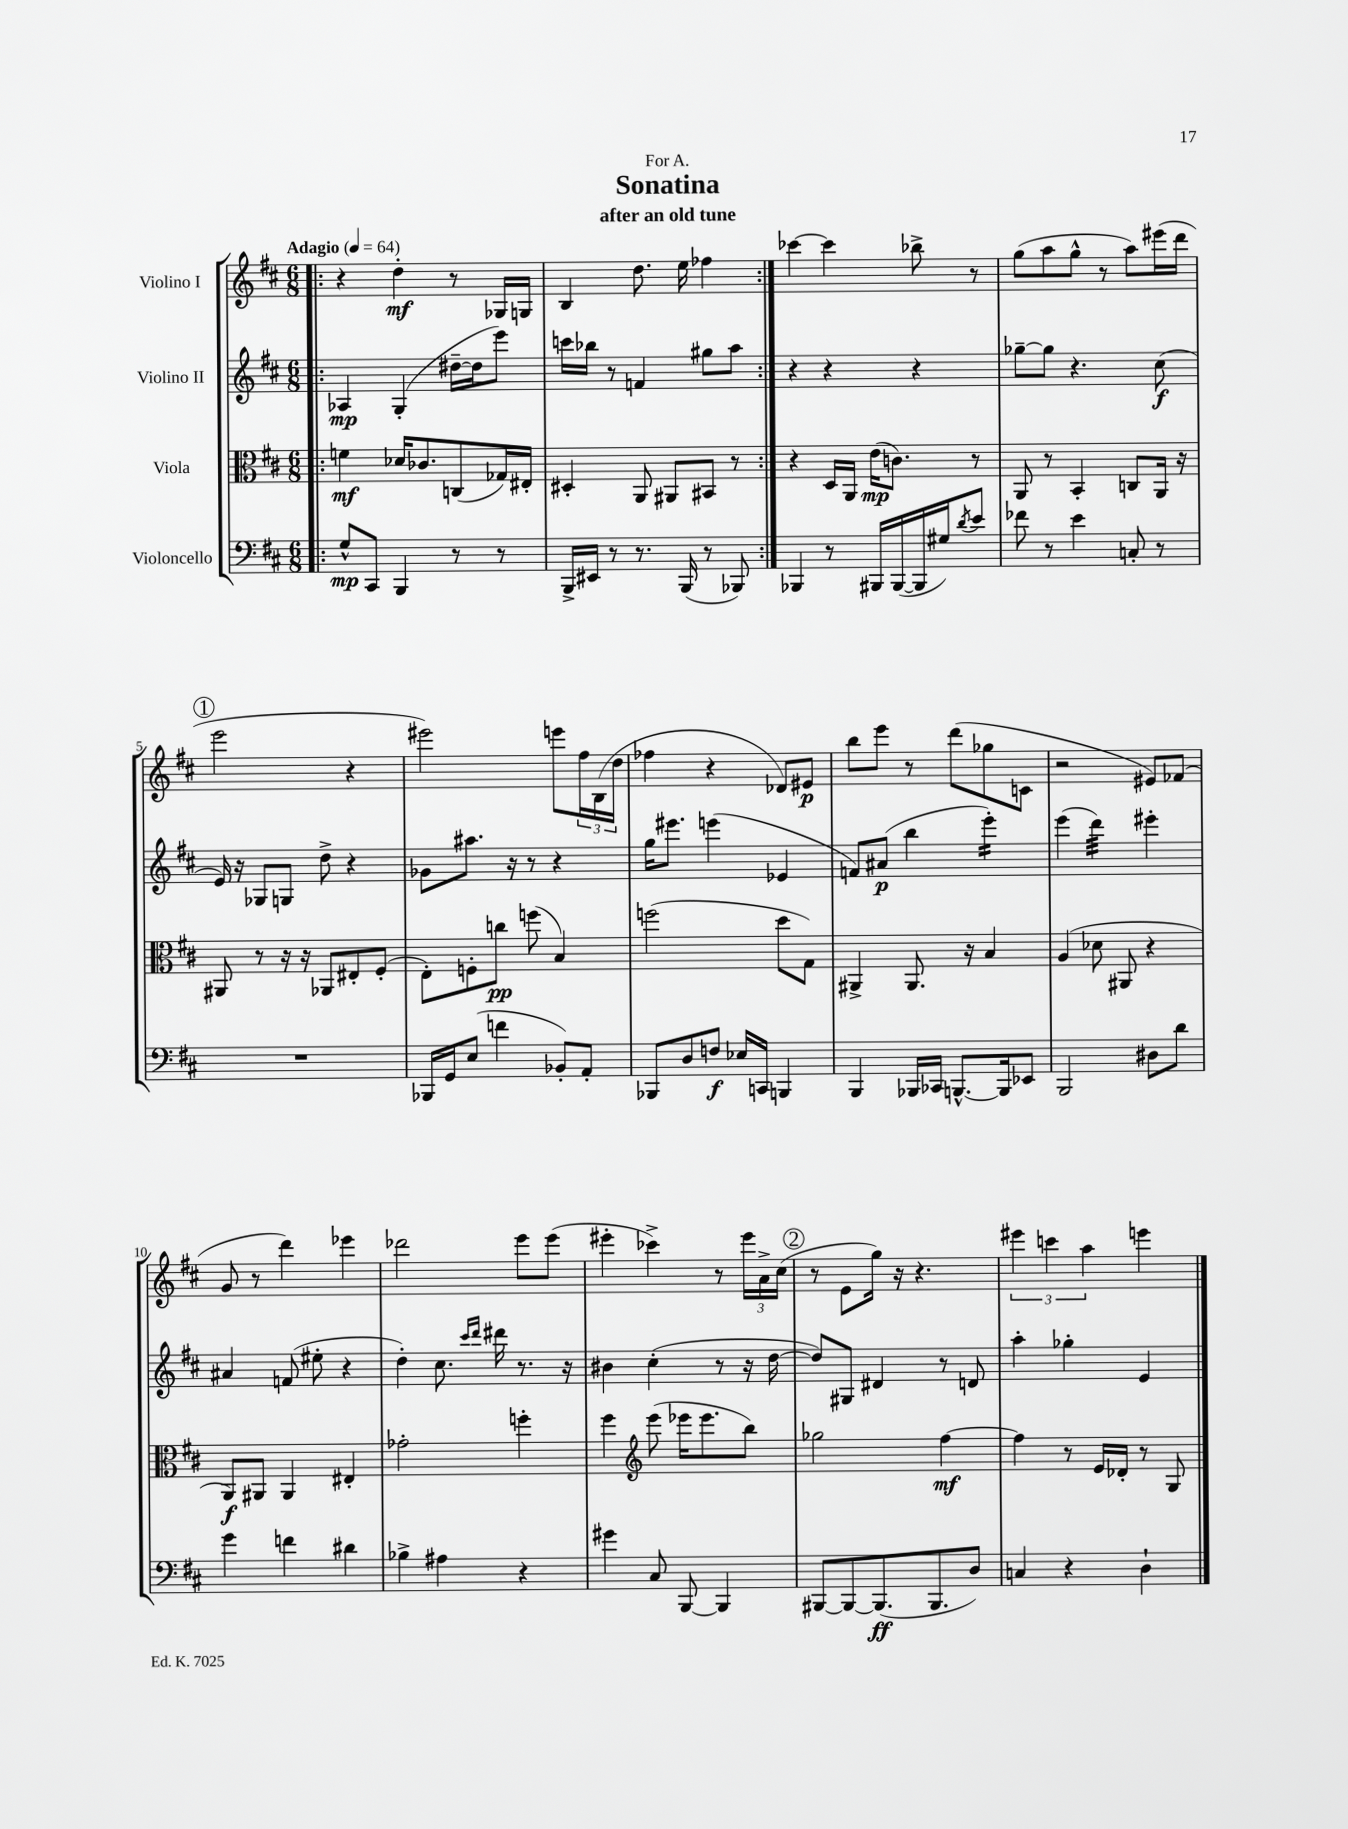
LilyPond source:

\header { title = "Sonatina" subtitle = "after an old tune" dedication = "For A." }
<<
\new StaffGroup <<
\new Staff = "s0" \with { instrumentName = "Violino I" } {
    \clef treble \key d \major \numericTimeSignature \time 6/8 \tempo "Adagio" 4 = 64
    \repeat volta 2 { \bar ".|:" r4 d''4-.\mf r8 ges16 g16 |
    b4 d''8. e''16 fes''4 | }
    ces'''4~ ces'''4 bes''8-> r8 |
    g''8( a''8 g''8-^ r8 a''8) eis'''16( d'''16 |
    \mark \markup { \circle "1" } e'''2 r4 |
    eis'''2) e'''8 \tuplet 3/2 { fis''16 b16( d''16 } |
    fes''4 r4 des'8) eis'8\p |
    b''8 e'''8 r8 d'''8( ges''8 c'8 |
    r2 eis'8) fes'8( |
    g'8 r8 d'''4) ees'''4 |
    des'''2 e'''8 e'''8( |
    eis'''4-. ces'''4->) r8 \tuplet 3/2 { eis'''16 a'16-> cis''16( } |
    \mark \markup { \circle "2" } r8 e'8 g''16) r16 r4. |
    \tuplet 3/2 { eis'''4 c'''4 a''4 } e'''4 \bar "|." |
}
\new Staff = "s1" \with { instrumentName = "Violino II" } {
    \clef treble \key d \major \numericTimeSignature \time 6/8
    \repeat volta 2 { \bar ".|:" aes4\mp g4-.( dis''16~-- dis''16 e'''8) |
    c'''16 bes''16 r8 f'4 gis''8 a''8 | }
    r4 r4 r4 |
    ges''8~-- ges''8 r4. cis''8\f( |
    \mark \markup { \circle "1" } e'16) r16 ges8 g8 d''8-> r4 |
    ges'8 ais''8. r16 r8 r4 |
    g''16 eis'''8. e'''4( ees'4 |
    f'8) ais'8\p( b''4 e'''4:16-.) |
    e'''4( d'''4:32) eis'''4-. |
    ais'4 f'8( eis''8-. r4 |
    d''4-.) cis''8. \grace { cis'''16 d'''16 } dis'''16 r8. r16 |
    bis'4 cis''4-.( r8 r16 d''16~ |
    \mark \markup { \circle "2" } d''8) gis8 dis'4 r8 d'8 |
    a''4-. ges''4-. e'4 \bar "|." |
}
\new Staff = "s2" \with { instrumentName = "Viola" } {
    \clef alto \key d \major \numericTimeSignature \time 6/8
    \repeat volta 2 { \bar ".|:" f'4\mf des'16 ces'8. c8( ges16) eis16-. |
    dis4-. a,8 ais,8 bis,8 r8 | }
    r4 d16 a,16 e'16\mp( c'8.) r8 |
    a,8 r8 b,4-. c8 a,16 r16 |
    \mark \markup { \circle "1" } ais,8 r8 r16 r16 aes,8 eis8-. fis8-.( |
    e8-.) f8-. c''8\pp f''8( b4) |
    f''2( d''8 g8) |
    ais,4-> ais,8. r16 b4 |
    a4( des'8 ais,8 r4 |
    a,8\f) ais,8 ais,4 eis4-. |
    ges'2-. f''4-. |
    fis''4 \clef treble e'''8( ees'''16 ees'''8. b''8) |
    \mark \markup { \circle "2" } ges''2 fis''4~\mf |
    fis''4 r8 e'16 des'16-. r8 g8 \bar "|." |
}
\new Staff = "s3" \with { instrumentName = "Violoncello" } {
    \clef bass \key d \major \numericTimeSignature \time 6/8
    \repeat volta 2 { \bar ".|:" g8-^\mp cis,8 b,,4 r8 r8 |
    b,,16-> eis,16 r8 r8. b,,16( r8 bes,,8) | }
    bes,,4 r8 bis,,16 bis,,16~( bis,,16 gis16) \acciaccatura { d'8 } e'8 |
    fes'8 r8 e'4 c8-. r8 |
    \mark \markup { \circle "1" } R2. |
    bes,,16 g,16 e8( f'4 bes,8-.) a,8-. |
    bes,,8 d8 f8\f ees16 c,16 b,,4 |
    b,,4 bes,,16 ces,16 b,,8.~-^ b,,16 ees,8 |
    b,,2 dis8 d'8 |
    g'4 f'4 dis'4 |
    bes4-> ais4 r4 |
    gis'4 cis8 b,,8~ b,,4 |
    \mark \markup { \circle "2" } bis,,8~ bis,,8~ bis,,8.\ff( bis,,8. d8) |
    c4 r4 d4-! \bar "|." |
}
>>
>>
